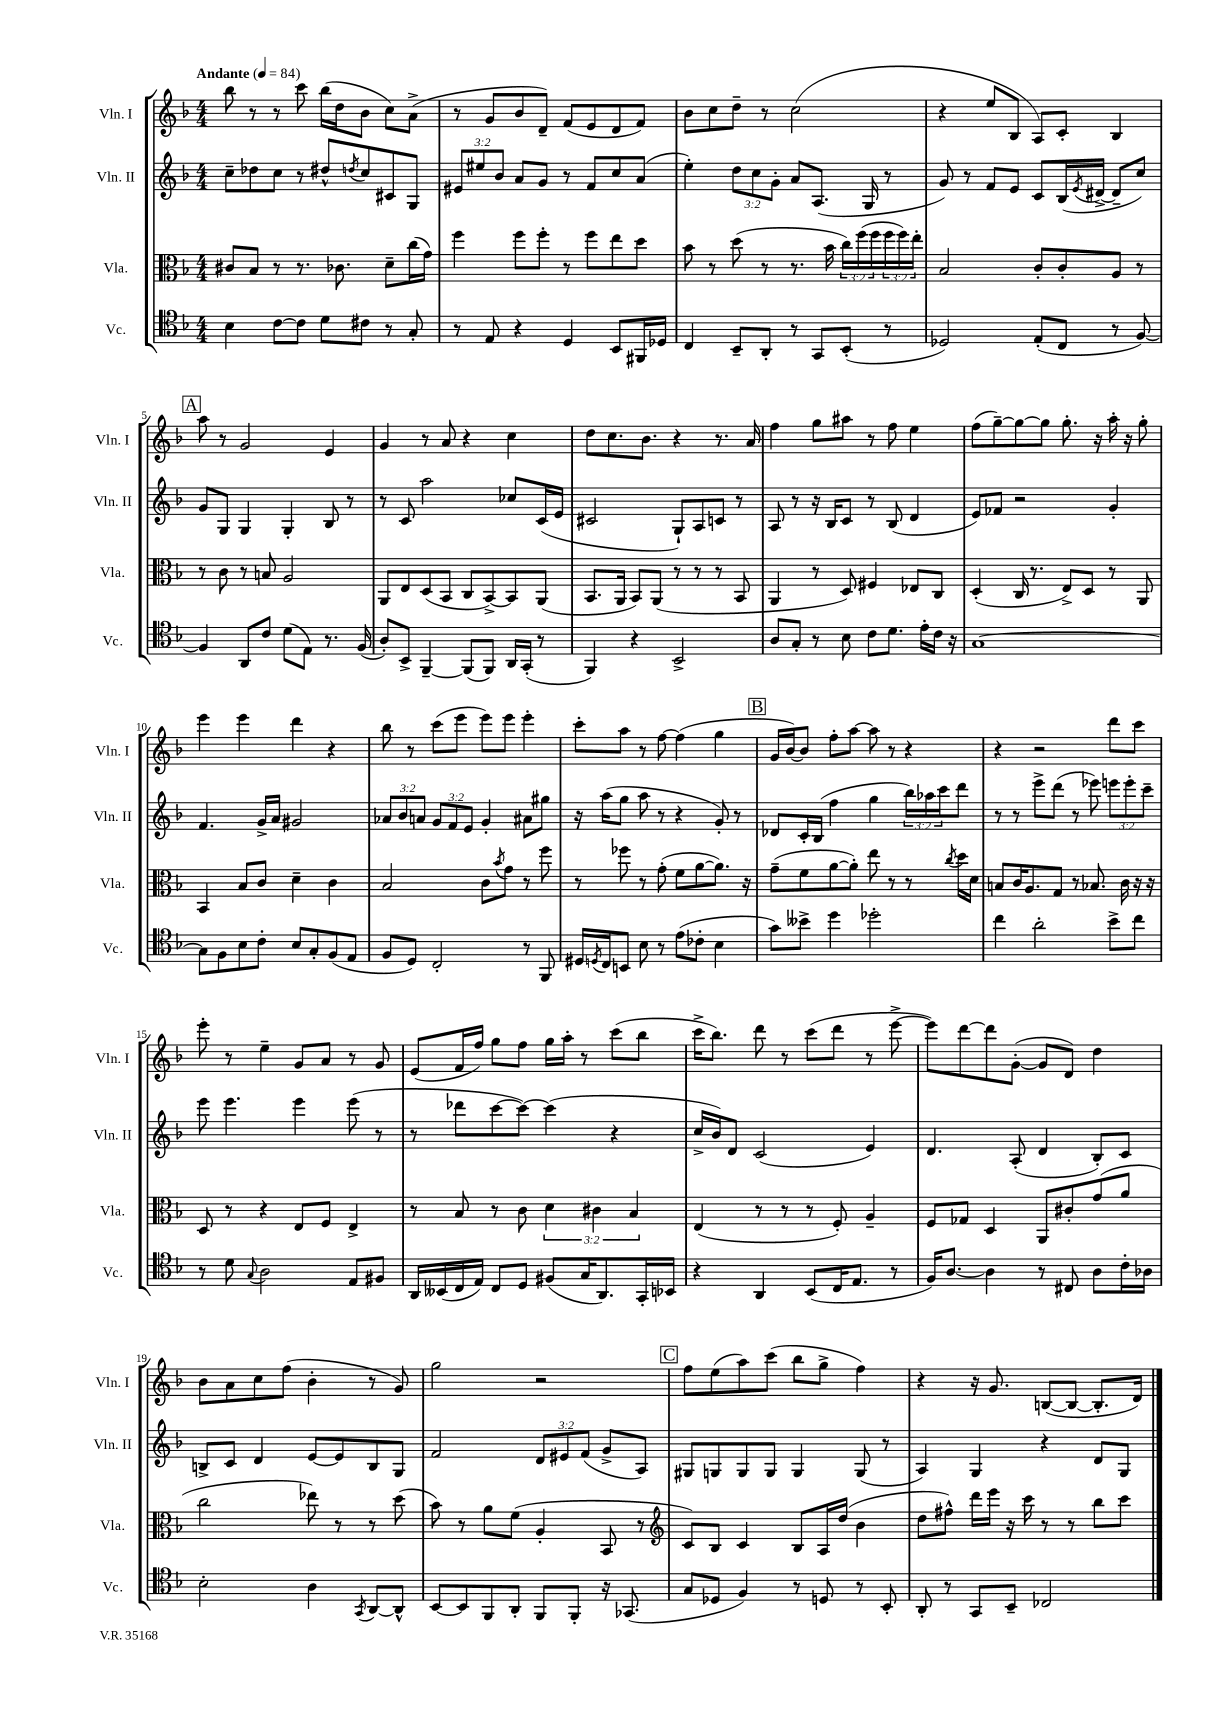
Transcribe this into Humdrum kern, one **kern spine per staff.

**kern	**kern	**kern	**kern
*staff4	*staff3	*staff2	*staff1
*clefC4	*clefC3	*clefG2	*clefG2
*k[b-]	*k[b-]	*k[b-]	*k[b-]
*M4/4	*M4/4	*M4/4	*M4/4
*MM84	*MM84	*MM84	*MM84
4B-\	8c#/L	8cc~\L	8bb-\
.	8B-/J	8dd-\	8r
[8c\L	8r	8cc\J	8r
8c\]J	8.r	8r	8ccc\
8d\L	.	8dd#^^/L	(16bb-\LL
.	8.c-\	.	16dd\J
.	.	8qdd/	.
8c#\J	.	8cc/	8b-\J
8r	8d~\L	8c#/	8cc\L)
8G'/	(16cc\L	8G/J	(8a^\J
.	16g\JJ)	.	.
=	=	=	=
8r	4ff\	12e#/L	8r
.	.	12ee#/	.
8E/	.	.	8g/L
.	.	12b-/J	.
4r	8ff\L	8a/L	8b-/
.	8ff'\J	8g/J	8d~/J)
4D/	8r	8r	(8f/L
.	8ff\L	8f/L	8e/
8BB-/L	8ee\	8cc/	8d/
16FF#/L	8dd\J	(8a/J	8f/J)
16D-/JJ	.	.	.
=	=	=	=
4C/	8b-\	4ee'\)	8b-\L
.	8r	.	8cc\
8BB-~/L	(8dd\	12dd\L	8dd~\J
.	.	12cc\	.
8AA'/J	8r	.	8r
.	.	12g'\J	.
8r	8.r	8a/L	(2cc\
8GG/L	.	(8.A/J	.
.	16b-\	.	.
(8BB-'/J	24cc\LL)	.	.
.	(24ff\	.	.
.	.	16G/	.
.	24ff\	.	.
8r	24ff\	8r	.
.	24ff\)	.	.
.	24ee'\JJ	.	.
=	=	=	=
2D-/)	2B-/	8g/)	4r
.	.	8r	.
.	.	8f/L	8ee/L
.	.	8e/J	8B-/J
(8E'/L	8c'/L	8c/L	8A/L)
8C/J	8c'/	(16B-/L	8c'/J
.	.	8qe/	.
.	.	[16d#^/JJ	.
8r	8A/J	8d#~/]L	4B-/
[8F/)	8r	8cc/J)	.
=	=	=	=
4F/]	8r	8g/L	8aa\
.	8c\	8G/J	8r
8AA/L	8r	4G/	2g/
8c/J	8B/	.	.
(8d\L	2A/	4G'/	.
8E\J)	.	.	.
8.r	.	8B-/	4e/
.	.	8r	.
(16F/	.	.	.
=	=	=	=
8A'/L)	8AA/L	8r	4g/
8BB-^/J	8E/	8c/	.
[4FF~/	(8D/	2aa\	8r
.	8BB-/J	.	8a/
(8FF/]L	8C/L	.	4r
8FF/J)	[8BB-^/)	.	.
16AA/LL	8BB-/]	8cc-/L	4cc\
(16GG'/JJ	.	.	.
8r	(8AA/J	(16c/L	.
.	.	16e/JJ	.
=	=	=	=
4FF/)	8.BB-/L	2c#/	8dd\L
.	.	.	8.cc\
.	16AA/Jk	.	.
4r	8BB-/L)	.	.
.	.	.	8.b-\J
.	(8AA/J	.	.
2BB-^/	8r	8G`/L)	4r
.	8r	8A/	.
.	8r	8c/J	8.r
.	8BB-/	8r	.
.	.	.	16a/
=	=	=	=
8A/L	4AA/	8A/	4ff\
8G'/J	.	8r	.
8r	8r	16r	8gg\L
.	.	16B-/LK	.
8B-\	8D/)	8c/J	8aa#\J
8c\L	4F#/	8r	8r
8.d\J	.	(8B-/	8ff\
.	8E-/L	4d/	4ee\
16e'\LL	.	.	.
16c\JJ	8C/J	.	.
16r	.	.	.
=	=	=	=
[1G	(4D'/	8e/L)	(8ff\L
.	.	8f-/J	[8gg~\)
.	16C/	2r	8gg\_
.	8.r	.	.
.	.	.	8gg\]J
.	8E^/L)	.	8.gg'\
.	8D/J	.	.
.	.	.	16r
.	8r	4g'/	16aa'\
.	.	.	16r
.	8AA/	.	8gg'\
=	=	=	=
8G\]L	4BB-/	4.f/	4eee\
8F\	.	.	.
8B-\	8B-/L	.	4eee\
8c'\J	8c/J	16g^/LL	.
.	.	16a/JJ	.
8B-/L	4d~\	2g#/	4ddd\
8G'/	.	.	.
(8F/	4c\	.	4r
8E/J	.	.	.
=	=	=	=
8F/L	2B-/	12a-/L	8bb-\
.	.	12b-/	.
8D/J)	.	.	8r
.	.	12a/J	.
2C'/	.	12g/L	(8ccc\L
.	.	12f/	.
.	.	.	8eee\J
.	.	12e/J	.
.	8c\L	4g'/	8eee\L)
.	8qb-/	.	.
.	8g\J	.	8eee\J
8r	8r	8a#\L	4eee'\
8FF/	8ff\	8gg#\J	.
=	=	=	=
16D#/LL	8r	16r	8ccc'\L
8qD/	.	.	.
16C/J	.	(16aa\LK	.
8BB/J	8ff-\	8gg\J	8aa\J
8B-\	8r	8aa\	8r
8r	(8g'\	8r	[8ff\
(8e\L	8f\L	4r	(4ff\]
8c-'\J	[8a\	.	.
4B-\	8.a\]J)	8g'/)	4gg\
.	.	8r	.
.	16r	.	.
=	=	=	=
8g\L)	(8g~\L	8d-/L	16g/LL
.	.	.	[16b-/J)
8b--^\J	8f\	16c'/L	8b-/]J
.	.	(16B-/JJ	.
4dd\	[8a\	4ff\	8ff'\L
.	8a'\]J)	.	[8aa\J
2dd-'\	8ee\	4gg\	8aa\]
.	8r	.	8r
.	8r	24bb-\LL)	4r
.	.	24aa-\	.
.	.	24ccc\J	.
.	8qcc/	.	.
.	16dd\LL	8ddd\J	.
.	16d\JJ	.	.
=	=	=	=
4cc\	8B/L	8r	4r
.	16c/K	8r	.
.	8.A/	.	.
2a'\	.	8eee^\L	2r
.	8G/J	(8ddd\J	.
.	8r	8r	.
.	8.B-/	8eee-\)	.
8b-^\L	.	12eee\L	8ddd\L
.	16c\	.	.
.	.	12eee'\	.
8cc\J	16r	.	8ccc\J
.	.	12ccc~\J	.
.	16r	.	.
=	=	=	=
8r	8D/	8eee\	8eee'\
8d\	8r	4.eee\	8r
8qqG/	.	.	.
2A\	4r	.	4ee~\
.	8E/L	4eee\	8g/L
.	8F/J	.	8a/J
8E/L	4E^/	(8eee\	8r
8F#/J	.	8r	8g/
=	=	=	=
16AA/LL	8r	8r	(8e/L
(16BB--/	.	.	.
16C/	8B-/	8ddd-\L	16f/L
16E/JJ)	.	.	16ff/JJ)
8C/L	8r	[8ccc\	8gg\L
8D/J	8c\	8ccc\_J)	8ff\J
(8F#/L	6d\	(4ccc\]	16gg\LL
.	.	.	16aa'\JJ
16G/K	.	.	8r
.	6c#\	.	.
8.AA/)	.	.	.
.	.	4r	(8ccc\L
.	6B-/	.	.
16GG'/L	.	.	8bb-\J
16BB-/JJ	.	.	.
=	=	=	=
4r	(4E/	16cc^/LL	16ccc^\LK
.	.	16b-/J)	8.bb-\J)
.	.	8d/J	.
4AA/	8r	(2c/	8ddd\
.	8r	.	8r
(8BB-/L	8r	.	(8ccc\L
16C/K	8F'/)	.	8ddd\J
8.E/J	.	.	.
.	4A~/	4e/)	8r
8r	.	.	[8eee^\
=	=	=	=
16F/LK)	8F/L	4.d/	8eee\]L)
[8.A/J	.	.	.
.	8G-/J	.	[8ddd\
4A\]	4D/	.	8ddd\]
.	.	(8A'/	([8g'\J
8r	8AA/L	4d/	8g/]L
8C#/	8c#'/	.	8d/J)
8A\L	(8g/	8B-'/L)	4dd\
16c'\L	8a/J	8c/J	.
16A-\JJ	.	.	.
=	=	=	=
2B-'\	2cc\	8B^/L	8b-\L
.	.	8c/J	8a\
.	.	4d/	8cc\
.	.	.	(8ff\J
4A\	8ee-\)	[8e/L	4b-'\
.	8r	8e/]	.
8qGG/	.	.	.
[8AA/L	8r	8B/	8r
8AA^^/]J	(8dd\	8G/J	8g/)
=	=	=	=
[8BB-/L	8b-\)	2f/	2gg\
8BB-/]	8r	.	.
8FF/	8a\L	.	.
8AA'/J	(8f\J	.	.
8FF/L	4A'/	12d/L	2r
.	.	12e#/	.
8FF'/J	.	.	.
.	.	(12f/J	.
16r	8BB-/	8g^/L	.
(8.GG-/	.	.	.
.	8r	8A/J)	.
=	=	=	=
*	*clefG2	*	*
8G/L	8c/L)	8G#/L	8ff\L
8D-/J	8B-/J	8G/	(8ee\
4F/)	4c/	8G/	8aa\)
.	.	8G/J	(8ccc\J
8r	8B-/L	4G/	8bb-\L
8D/	16A/L	.	8gg^\J
.	(16dd/JJ	.	.
8r	4b-\	(8G/	4ff\)
8BB-'/	.	8r	.
=	=	=	=
8AA'/	8dd\L	4A/)	4r
8r	8ff#^^\J)	.	.
8GG/L	16ddd\LL	4G/	16r
.	16eee\JJ	.	8.g/
8BB-~/J	16r	.	.
.	16ccc\	.	.
2C-/	8r	4r	([8B/L
.	8r	.	8B/_J
.	8bb-\L	8d/L	8.B'/]L
.	8ccc\J	8G/J	.
.	.	.	16d/Jk)
==	==	==	==
*-	*-	*-	*-
